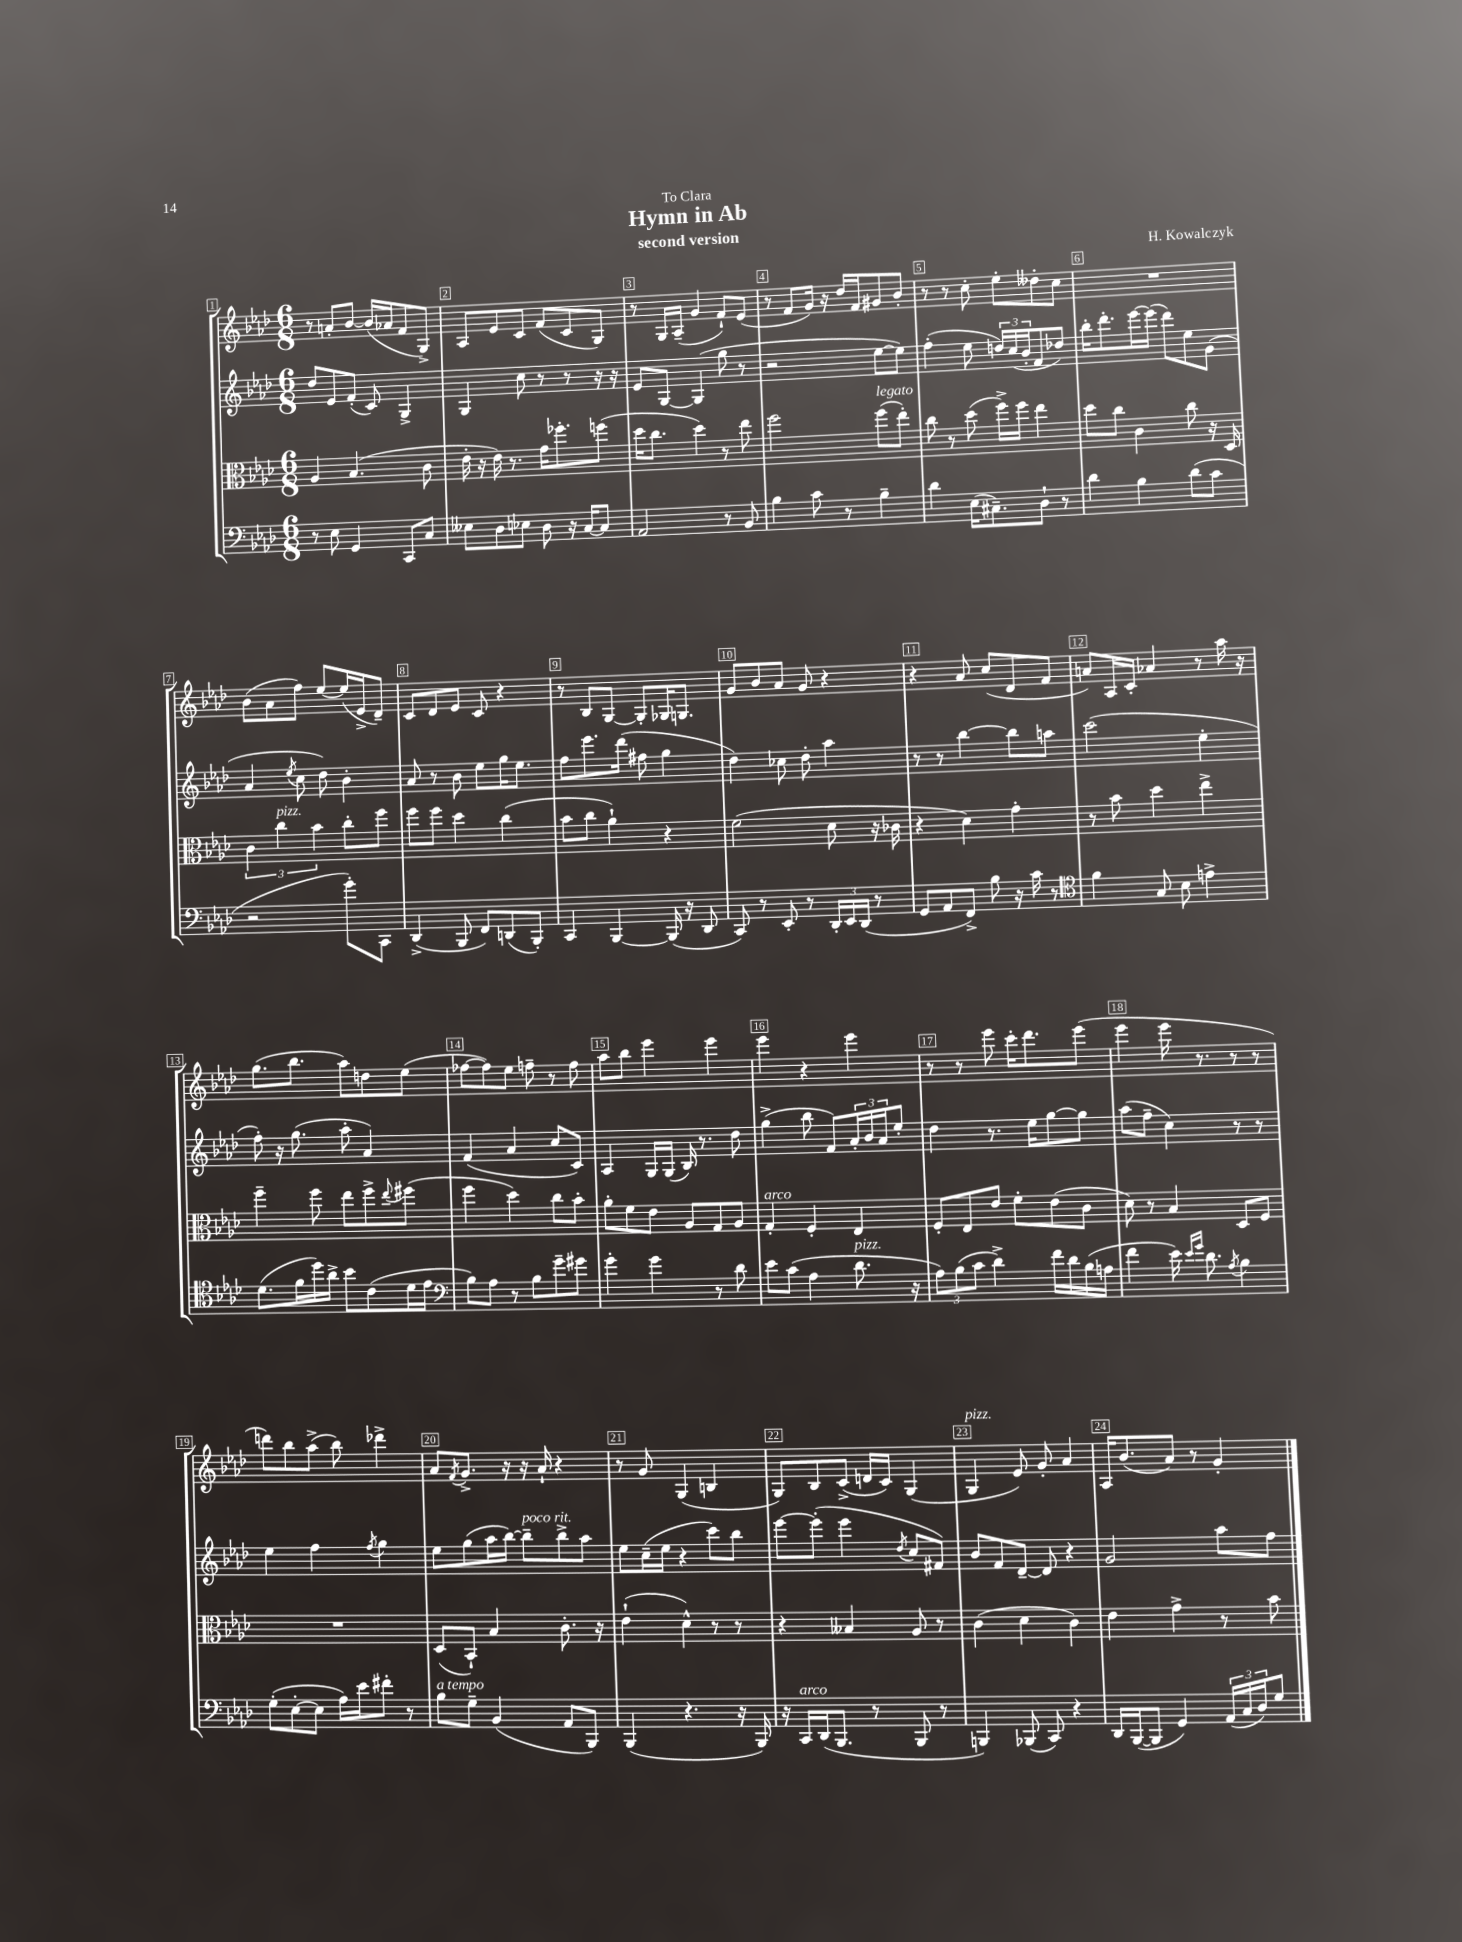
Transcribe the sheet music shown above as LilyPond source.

\header { title = "Hymn in Ab" composer = "H. Kowalczyk" subtitle = "second version" dedication = "To Clara" }
<<
\new StaffGroup <<
\new Staff = "s0" {
    \clef treble \key aes \major \numericTimeSignature \time 6/8
    r8 a'8-. bes'8~ bes'16( aes'16 f'8 g8->) |
    aes8 ees'8 c'8 f'8( c'8 g8) |
    r8 g16 aes16--( g'4 f'8-!) ees'8( |
    r8 f'8 g'16) r16 des''16 f'16 gis'8 bes'8-. |
    r8 r8 c''8-. ees''8-. deses''8-. c''8 |
    R2. |
    bes'8( aes'8 f''8) ees''8~ ees''16( ees'16-> des'8--) |
    c'8 des'8 ees'8 c'8 r4 |
    r8 bes8 g8~ g8-. ges16 g8. |
    g'8 bes'8 aes'8 g'8 r4 |
    r4 aes'8 c''8( des'8 f'8 |
    a'8) aes16 c'16-. aes'4 r8 aes''16 r16 |
    g''8.( bes''8. aes''8) d''8 ees''8( |
    fes''8~ fes''8) ees''8 f''8-- r8 f''8 |
    aes''8 bes''8 ees'''4 ees'''4 |
    ees'''4 r4 ees'''4 |
    r8 r8 ees'''8 c'''16-. des'''8. ees'''8( |
    ees'''4 ees'''16 r8. r8 r8 |
    d'''8) bes''8 aes''8->( bes''8) des'''4-> |
    aes'8 \acciaccatura { f'8 } g'8.-> r16 r16 aes'16-! r4 |
    r8 g'8 g4( b4 |
    g8) bes8 c'8->( d'16 c'16) g4( |
    g4^\markup { \italic "pizz." } ees'8) g'8-. aes'4 |
    aes16 bes'8.( aes'8) r8 g'4-. \bar "|." |
}
\new Staff = "s1" {
    \clef treble \key aes \major \numericTimeSignature \time 6/8
    des''8 ees'8 f'8-.( c'8) g4-> |
    g4 c''8 r8 r8 r16 r16 |
    ees'8 g8~ g4( g''8 r8 |
    r2 ees''8~ ees''8) |
    f''4-.( ees''8 \tuplet 3/2 { d''16) c''16( bes'16-. } f'8 des''8) |
    bes''16-. des'''8.-. ees'''16~ ees'''16( des'''8) ees''8 g'8( |
    aes'4 \acciaccatura { ees''8 } c''8 des''8) bes'4-. |
    aes'8 r8 bes'8 ees''8 g''16 ees''8. |
    f''8 ees'''8. des'''16( fis''8 g''4 |
    des''4) ces''8 des''8-. aes''4 |
    r8 r8 bes''4~ bes''8 a''8 |
    c'''2( ees''4-. |
    f''8-.) r16 g''8.( aes''8-. aes'4) |
    f'4( aes'4 c''8 c'8) |
    aes4 g16 g16( bes16) r8. des''8 |
    g''4->( bes''8 f'8) \tuplet 3/2 { aes'16-. bes'16 aes'16 } ees''8-. |
    des''4 r8. ees''16 g''8~ g''8 |
    aes''8( f''8-- c''4) r8 r8 |
    ees''4 f''4 \acciaccatura { f''8 } g''4 |
    ees''8 g''8( aes''16 bes''16~) bes''8--^\markup { \italic "poco rit." } bes''8-> aes''8 |
    ees''8 c''16--( ees''16 r4 c'''8) bes''8 |
    ees'''8~ ees'''8-.( ees'''4 \acciaccatura { des''8 } c''8 fis'8) |
    bes'8 f'8 des'8~-- des'8 r4 |
    g'2 aes''8 f''8 \bar "|." |
}
\new Staff = "s2" {
    \clef alto \key aes \major \numericTimeSignature \time 6/8
    aes4 bes4.( c'8 |
    ees'16-. r16 ees'16) r8. g'16 fes''8.-. f''8( |
    des''16 c''8. des''4) r8 ees''8 |
    f''2 f''8^\markup { \italic "legato" }( ees''8-.) |
    c''8 r8 des''8( f''16->) f''16 ees''4 |
    des''8 c''8 c'4 c''8 r16 des16 |
    \tuplet 3/2 { c'4 c''4^\markup { \italic "pizz." } bes'4 } c''8-. f''8 |
    f''8 f''8 des''4 c''4( |
    bes'8 c''8 aes'4-!) r4 |
    f'2( des'8 r16 ces'16 |
    r4 des'4) g'4-. |
    r8 bes'8 des''4 ees''4-> |
    f''4-- f''8 ees''8 f''8-> \appoggiatura { ees''8 } fis''8( |
    f''4 des''4) c''8 bes'8-. |
    aes'8-. f'8 ees'8 aes8 g8 aes8 |
    g4-.^\markup { \italic "arco" } f4-. ees4 |
    f8-. ees8 ees'8 f'8-. ees'8( c'8 |
    des'8) r8 bes4 des8 f8 |
    R2. |
    des8( bes,8-!) bes4 c'8.-. r16 |
    ees'4-!( des'4-^) r8 r8 |
    r4 beses4 aes8 r8 |
    c'4( des'4 c'4) |
    ees'4 g'4-> r8 bes'8 \bar "|." |
}
\new Staff = "s3" {
    \clef bass \key aes \major \numericTimeSignature \time 6/8
    r8 ees8 g,4 c,8 c8 |
    eeses8 des8 ees8 des8 r16 c16~ c8 |
    aes,2 r8 bes,8 |
    bes4 c'8 r8 bes4-- |
    des'4 ees16( cis8.--) des8-! r8 |
    des'4 bes4 des'8( c'8 |
    r2 g'8-.) c,8 |
    des,4->( bes,,8 f,8) d,8( bes,,8-.) |
    c,4 bes,,4~ bes,,16( r16 des,8 |
    c,8) r8 ees,8-. r8 \tuplet 3/2 { des,16-. ees,16 des,16( } r8 |
    g,8 aes,8 f,8->) bes8 r16 c'16 r8 |
    \clef tenor f'4 g8 bes8 e'4-> |
    des'8.( f'16 des''16) aes'16-> bes'8 c'8( des'16 ees'16 |
    \clef bass bes8) aes8 r8 bes8 g'8-- gis'8 |
    g'4-. g'4 r8 des'8 |
    ees'8 c'8( aes4 des'8.^\markup { \italic "pizz." } r16 |
    \tuplet 3/2 { aes8) bes8( c'8 } des'4->) f'16 des'16 bes16( a16 |
    f'4 ees'16) \grace { ees'16 g'16 } des'8. \acciaccatura { aes8 } bes4 |
    g8-.( ees8~-. ees8 aes16) ees'16 fis'8-. r8 |
    bes8^\markup { \italic "a tempo" } g8-- bes,4( aes,8 bes,,8) |
    bes,,4( r4. r16 bes,,16) |
    r16 c,16^\markup { \italic "arco" } des,16( bes,,8. r8 bes,,8 r8 |
    b,,4) bes,,8( c,8) r4 |
    des,16 bes,,16~( bes,,8 g,4) \tuplet 3/2 { aes,16( c16 des16) } g8 \bar "|." |
}
>>
>>
\layout { \context { \Score \override BarNumber.break-visibility = ##(#f #t #t) barNumberVisibility = #all-bar-numbers-visible \override BarNumber.stencil = #(make-stencil-boxer 0.1 0.3 ly:text-interface::print) } }
